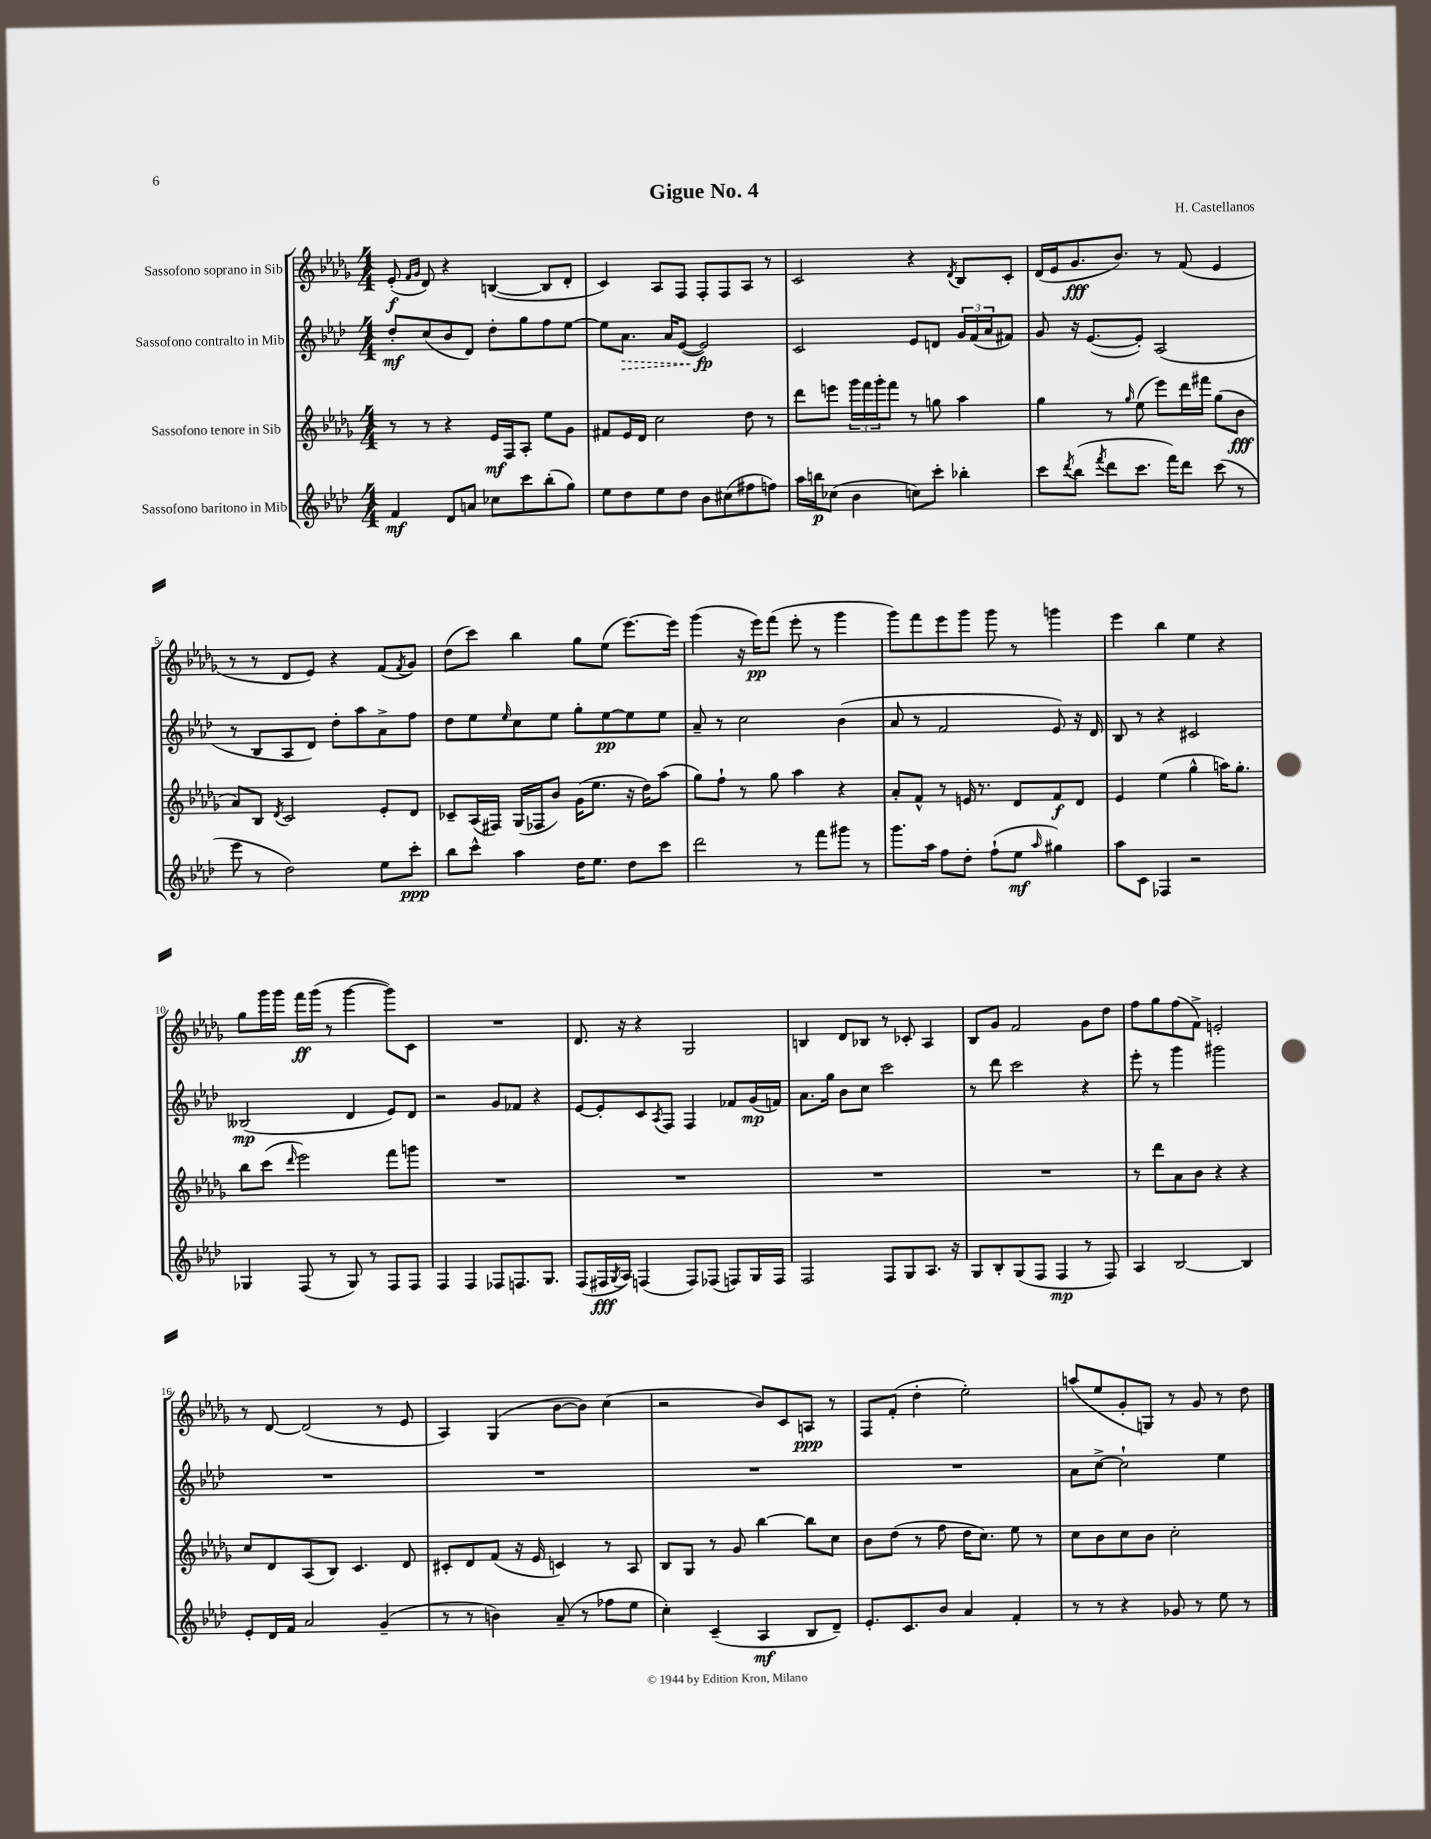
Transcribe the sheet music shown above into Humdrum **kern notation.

**kern	**dynam	**kern	**dynam	**kern	**dynam	**kern	**dynam
*part4	*part4	*part3	*part3	*part2	*part2	*part1	*part1
*staff4	*staff4	*staff3	*staff3	*staff2	*staff2	*staff1	*staff1
*I"Sassofono baritono in Mib	*	*I"Sassofono tenore in Sib	*	*I"Sassofono contralto in Mib	*	*I"Sassofono soprano in Sib	*
*clefG2	*	*clefG2	*	*clefG2	*	*clefG2	*
*k[b-e-a-d-]	*	*k[b-e-a-d-g-]	*	*k[b-e-a-d-]	*	*k[b-e-a-d-g-]	*
*M4/4	*	*M4/4	*	*M4/4	*	*M4/4	*
=1	=1	=1	=1	=1	=1	=1	=1
4f/	mf	8r	.	8dd-'/L	mf	(8e-'/	f
.	.	.	.	.	.	16qqf/LL	.
.	.	.	.	.	.	16qqg-/JJ	.
.	.	8r	.	(8cc/	.	8d-/)	.
8d-/L	.	4r	.	8b-/	.	4r	.
8an/J	.	.	.	8d-/J)	.	.	.
8cc-X\L	.	16e-/LL	mf	8dd-'\L	.	([4Bn/	.
.	.	16F/J	.	.	.	.	.
8ccc\	.	8A-'/J	.	8gg\	.	.	.
(8bb-'\	.	8ee-\L	.	8ff\	.	8B/L]	.
8gg\J)	.	8g-\J	.	[8ee-\J	.	8d-'/J	.
=2	=2	=2	=2	=2	=2	=2	=2
8ee-\L	.	8f#X/L	.	8ee-\L]	.	4c/)	.
!	!	!	!	!	!LO:HP:b	!	!
8dd-\	.	16e-/L	.	8.a-\J	>	.	.
.	.	16d-/JJ	.	.	.	.	.
8ee-\	.	2cc\	.	.	.	8A-/L	.
.	.	.	.	16a-/KL	.	.	.
8dd-\J	.	.	.	([8e-/J	.	8F/J	.
8b-\L	.	.	.	2e-/])	fp	8F'/L	.
(8cc#X\	.	.	.	.	.	8F/	.
8ff#X\	.	8dd-\	.	.	.	8A-/J	.
8ffn\J)	.	8r	.	.	.	8r	.
.	.	.	.	.	]	.	.
=3	=3	=3	=3	=3	=3	=3	=3
16aa-\LL	.	8ddd-\L	.	2c/	.	2c/	.
16bbn\J	p	.	.	.	.	.	.
(8cc-X\J	.	8eeen\J	.	.	.	.	.
4b-\	.	24ggg-\LL	.	.	.	.	.
.	.	24fff\	.	.	.	.	.
.	.	24ggg-'\J	.	.	.	.	.
.	.	8fff\J	.	.	.	.	.
8ccn\L)	.	8r	.	8e-/L	.	4r	.
8ccc'\J	.	8ggn\	.	8dn/J	.	.	.
.	.	.	.	.	.	8qd-/	.
4bb-X'\	.	4aa-\	.	24g/LL	.	8B-/L	.
.	.	.	.	(24f/	.	.	.
.	.	.	.	24a-/J	.	.	.
.	.	.	.	8f#X/J)	.	8c'/J	.
=4	=4	=4	=4	=4	=4	=4	=4
8ccc\L	.	4gg-\	.	8g/	.	(16d-/LL	.
.	.	.	.	.	.	16e-/J	.
8qddd-/	.	.	.	.	.	.	.
(8bb-\J	.	.	.	16r	.	8.g-/	fff
.	.	.	.	([8.e-/L	.	.	.
8qfff/	.	.	.	.	.	.	.
8ddd-\L	.	8r	.	.	.	.	.
.	.	.	.	.	.	8.b-/J)	.
.	.	16qqgg-/	.	.	.	.	.
8.ccc\J	.	(8ee-\	.	8e-'/J])	.	.	.
.	.	8eee-\L)	.	(2A-/	.	8r	.
16fff\KL)	.	.	.	.	.	.	.
8ddd-\J	.	16ddd-\L	.	.	.	(8f/	.
.	.	16fff#X\JJ	.	.	.	.	.
(8ccc\	.	(8gg-\L	.	.	.	4e-/	.
8r	.	8b-\J	fff	.	.	.	.
!!LO:LB:g=z
=5	=5	=5	=5	=5	=5	=5	=5
8eee-\	.	8a-/L)	.	8r	.	8r	.
8r	.	8B-/J	.	8B-/L	.	8r	.
.	.	8qd-/	.	.	.	.	.
2dd-\)	.	2c/	.	8A-/	.	8d-/L	.
.	.	.	.	8d-/J)	.	8e-/J)	.
.	.	.	.	8dd-'\L	.	4r	.
.	.	.	.	8aa-\	.	.	.
8ee-\L	.	8e-'/L	.	8a-^\	.	(8f/L	.
.	.	.	.	.	.	8qf/	.
8ccc'\J	ppp	8d-/J	.	8ff\J	.	8g-/J)	.
=6	=6	=6	=6	=6	=6	=6	=6
8bb-\L	.	8c-X~/L	.	8dd-\L	.	(8dd-\L	.
8ccc^^\J	.	(16A-/L	.	8ee-\	.	8ccc\J)	.
.	.	16F#X/JJ)	.	.	.	.	.
.	.	.	.	16qqee-/	.	.	.
4aa-\	.	(16G-/LL	.	8cc\	.	4bb-\	.
.	.	16F-X/J	.	.	.	.	.
.	.	8b-/J)	.	8ee-\J	.	.	.
16dd-\KL	.	(16g-\KL	.	8gg'\L	.	8gg-\L	.
8.ee-\J	.	8.ee-\J	.	.	.	.	.
.	.	.	.	[8ee-\	pp	(8ee-\J	.
8dd-\L	.	16r	.	8ee-\]	.	[8.eee-\L)	.
.	.	16dd-\KL)	.	.	.	.	.
8ccc\J	.	(8aa-\J	.	8ee-\J	.	.	.
.	.	.	.	.	.	16eee-\Jk]	.
=7	=7	=7	=7	=7	=7	=7	=7
2ddd-\	.	8gg-\L)	.	8a-~/	.	(4ggg-\	.
.	.	8ff`\J	.	8r	.	.	.
.	.	8r	.	2cc\	.	16r	.
.	.	.	.	.	.	16eee-\KL)	pp
.	.	8gg-\	.	.	.	(8fff\J	.
8r	.	4aa-\	.	.	.	8eee-'\	.
8fff\L	.	.	.	.	.	8r	.
8ggg#X\J	.	4r	.	(4b-\	.	4ggg-\	.
8r	.	.	.	.	.	.	.
=8	=8	=8	=8	=8	=8	=8	=8
8.ggg\L	.	8a-'/L	.	8a-/	.	8ggg-\L)	.
.	.	8f^^/J	.	8r	.	8fff\	.
16aa-\Jk	.	.	.	.	.	.	.
8ff\L	.	8r	.	2f/	.	8eee-\	.
8dd-'\J	.	16en/	.	.	.	8ggg-\J	.
.	.	8.r	.	.	.	.	.
(8ff`\L	.	.	.	.	.	8ggg-\	.
8ee-\J	mf	8d-/L	.	.	.	8r	.
16qqaa-/	.	.	.	.	.	.	.
4gg#X\)	.	8f/	f	8e-/)	.	4gggn\	.
.	.	8d-/J	.	16r	.	.	.
.	.	.	.	16d-/	.	.	.
=9	=9	=9	=9	=9	=9	=9	=9
8aa-\L	.	4e-/	.	8B-/	.	4eee-\	.
8c\J	.	.	.	8r	.	.	.
4F-X/	.	(4ee-\	.	4r	.	4bb-\	.
2r	.	4gg-^^\	.	2c#X/	.	4ee-\	.
.	.	16aan\KL)	.	.	.	4r	.
.	.	8.gg-'\J	.	.	.	.	.
!!LO:LB:g=z
=10	=10	=10	=10	=10	=10	=10	=10
4G-X/	.	8bb-\L	.	(2B--X/	mp	8gg-\L	.
.	.	(8ccc\J	.	.	.	16ggg-\L	.
.	.	.	.	.	.	16ggg-\JJ	.
.	.	16qqddd-/	.	.	.	.	.
(8F/	.	2eee-\)	.	.	.	16fff\LL	ff
.	.	.	.	.	.	(16ggg-\JJ	.
8r	.	.	.	.	.	8r	.
8G-/)	.	.	.	4d-/	.	[4ggg-\	.
8r	.	.	.	.	.	.	.
8F/L	.	8fff\L	.	8e-/L)	.	8ggg-\L])	.
8F/J	.	8gggn\J	.	8d-/J	.	8c\J	.
=11	=11	=11	=11	=11	=11	=11	=11
4F/	.	1r	.	2r	.	1r	.
4F/	.	.	.	.	.	.	.
8F-X/L	.	.	.	8g/L	.	.	.
8.Fn/	.	.	.	8f-X/J	.	.	.
.	.	.	.	4r	.	.	.
8.G/J	.	.	.	.	.	.	.
=12	=12	=12	=12	=12	=12	=12	=12
(8F/L	.	1r	.	[8e-/L	.	8.d-/	.
16F#X/L	fff	.	.	8e-'/]	.	.	.
8qG/	.	.	.	.	.	.	.
16A-/JJ)	.	.	.	.	.	16r	.
(4Fn/	.	.	.	8c/	.	4r	.
.	.	.	.	8qA-/	.	.	.
.	.	.	.	8F/J	.	.	.
8F/L)	.	.	.	4F/	.	2G-/	.
(8F-X/J	.	.	.	.	.	.	.
8Fn/L)	.	.	.	8f-X/L	.	.	.
16G/L	.	.	.	(16g/L	mp	.	.
16F/JJ	.	.	.	16fn/JJ)	.	.	.
=13	=13	=13	=13	=13	=13	=13	=13
2F/	.	1r	.	8.a-\L	.	4Bn/	.
.	.	.	.	16gg\Jk	.	.	.
.	.	.	.	8b-\L	.	8d-/L	.
.	.	.	.	8cc\J	.	8B-X/J	.
8F/L	.	.	.	2ccc\	.	8r	.
8G/	.	.	.	.	.	8c-X'/	.
8.A-/J	.	.	.	.	.	4A-/	.
16r	.	.	.	.	.	.	.
=14	=14	=14	=14	=14	=14	=14	=14
8G/L	.	1r	.	8r	.	8B-/L	.
8B-'/	.	.	.	8ddd-\	.	8g-/J	.
(8G/	.	.	.	2ccc\	.	2f/	.
8F/J	.	.	.	.	.	.	.
4F/	mp	.	.	.	.	.	.
8r	.	.	.	4r	.	8g-\L	.
8F/)	.	.	.	.	.	8dd-\J	.
=15	=15	=15	=15	=15	=15	=15	=15
4A-/	.	8r	.	8eee-'\	.	8ff\L	.
.	.	8ddd-\L	.	8r	.	8gg-\	.
[2B-/	.	8a-\	.	4ggg\	.	(8ff\	.
.	.	8b-\J	.	.	.	8f^\J)	.
.	.	4r	.	2ggg#X\	.	2en'/	.
4B-/]	.	4r	.	.	.	.	.
!!LO:LB:g=z
=16	=16	=16	=16	=16	=16	=16	=16
8e-'/L	.	8cc/L	.	1r	.	8r	.
16d-/L	.	8d-/	.	.	.	[8d-/	.
16f/JJ	.	.	.	.	.	.	.
2a-/	.	(8A-/	.	.	.	(2d-/]	.
.	.	8B-/J)	.	.	.	.	.
.	.	4.c/	.	.	.	.	.
(4g~/	.	.	.	.	.	8r	.
.	.	8d-/	.	.	.	8e-/	.
=17	=17	=17	=17	=17	=17	=17	=17
8r	.	8c#X'/L	.	1r	.	4A-/)	.
8r	.	8d-/	.	.	.	.	.
4bn\)	.	(8f/J	.	.	.	(4G-/	.
.	.	16r	.	.	.	.	.
.	.	16e-/	.	.	.	.	.
(8a-~/	.	4cn/)	.	.	.	[8b-\L	.
8r	.	.	.	.	.	8b-\J])	.
8ff-X\L	.	8r	.	.	.	(4cc\	.
8ee-\J	.	8A-/	.	.	.	.	.
=18	=18	=18	=18	=18	=18	=18	=18
4cc'\)	.	8B-/L	.	1r	.	2r	.
.	.	8G-/J	.	.	.	.	.
(4c~/	.	8r	.	.	.	.	.
.	.	8g-/	.	.	.	.	.
4A-/	mf	[4bb-\	.	.	.	8b-/L)	.
.	.	.	.	.	.	8c/	.
8B-/L	.	8bb-\L]	.	.	.	8An/J	ppp
8d-~/J)	.	8cc\J	.	.	.	8r	.
=19	=19	=19	=19	=19	=19	=19	=19
8.e-'/L	.	8b-\L	.	1r	.	8F/L	.
.	.	(8dd-\J	.	.	.	(8f'/J	.
8.c/	.	.	.	.	.	.	.
.	.	8r	.	.	.	4dd-'\	.
8b-/J	.	8ff\	.	.	.	.	.
4a-/	.	16dd-\KL	.	.	.	2ee-'\)	.
.	.	8.cc\J)	.	.	.	.	.
4f'/	.	8ee-\	.	.	.	.	.
.	.	8r	.	.	.	.	.
=20	=20	=20	=20	=20	=20	=20	=20
8r	.	8cc\L	.	8a-\L	.	(8aan/L	.
8r	.	8b-\	.	[8cc^\J	.	8ee-/	.
4r	.	8cc\	.	2cc`\]	.	8g-'/	.
.	.	8b-\J	.	.	.	8Gn/J)	.
8g-X/	.	2cc'\	.	.	.	8r	.
8r	.	.	.	.	.	8g-/	.
8ee-\	.	.	.	4ee-\	.	8r	.
8r	.	.	.	.	.	8dd-\	.
==	==	==	==	==	==	==	==
*-	*-	*-	*-	*-	*-	*-	*-
